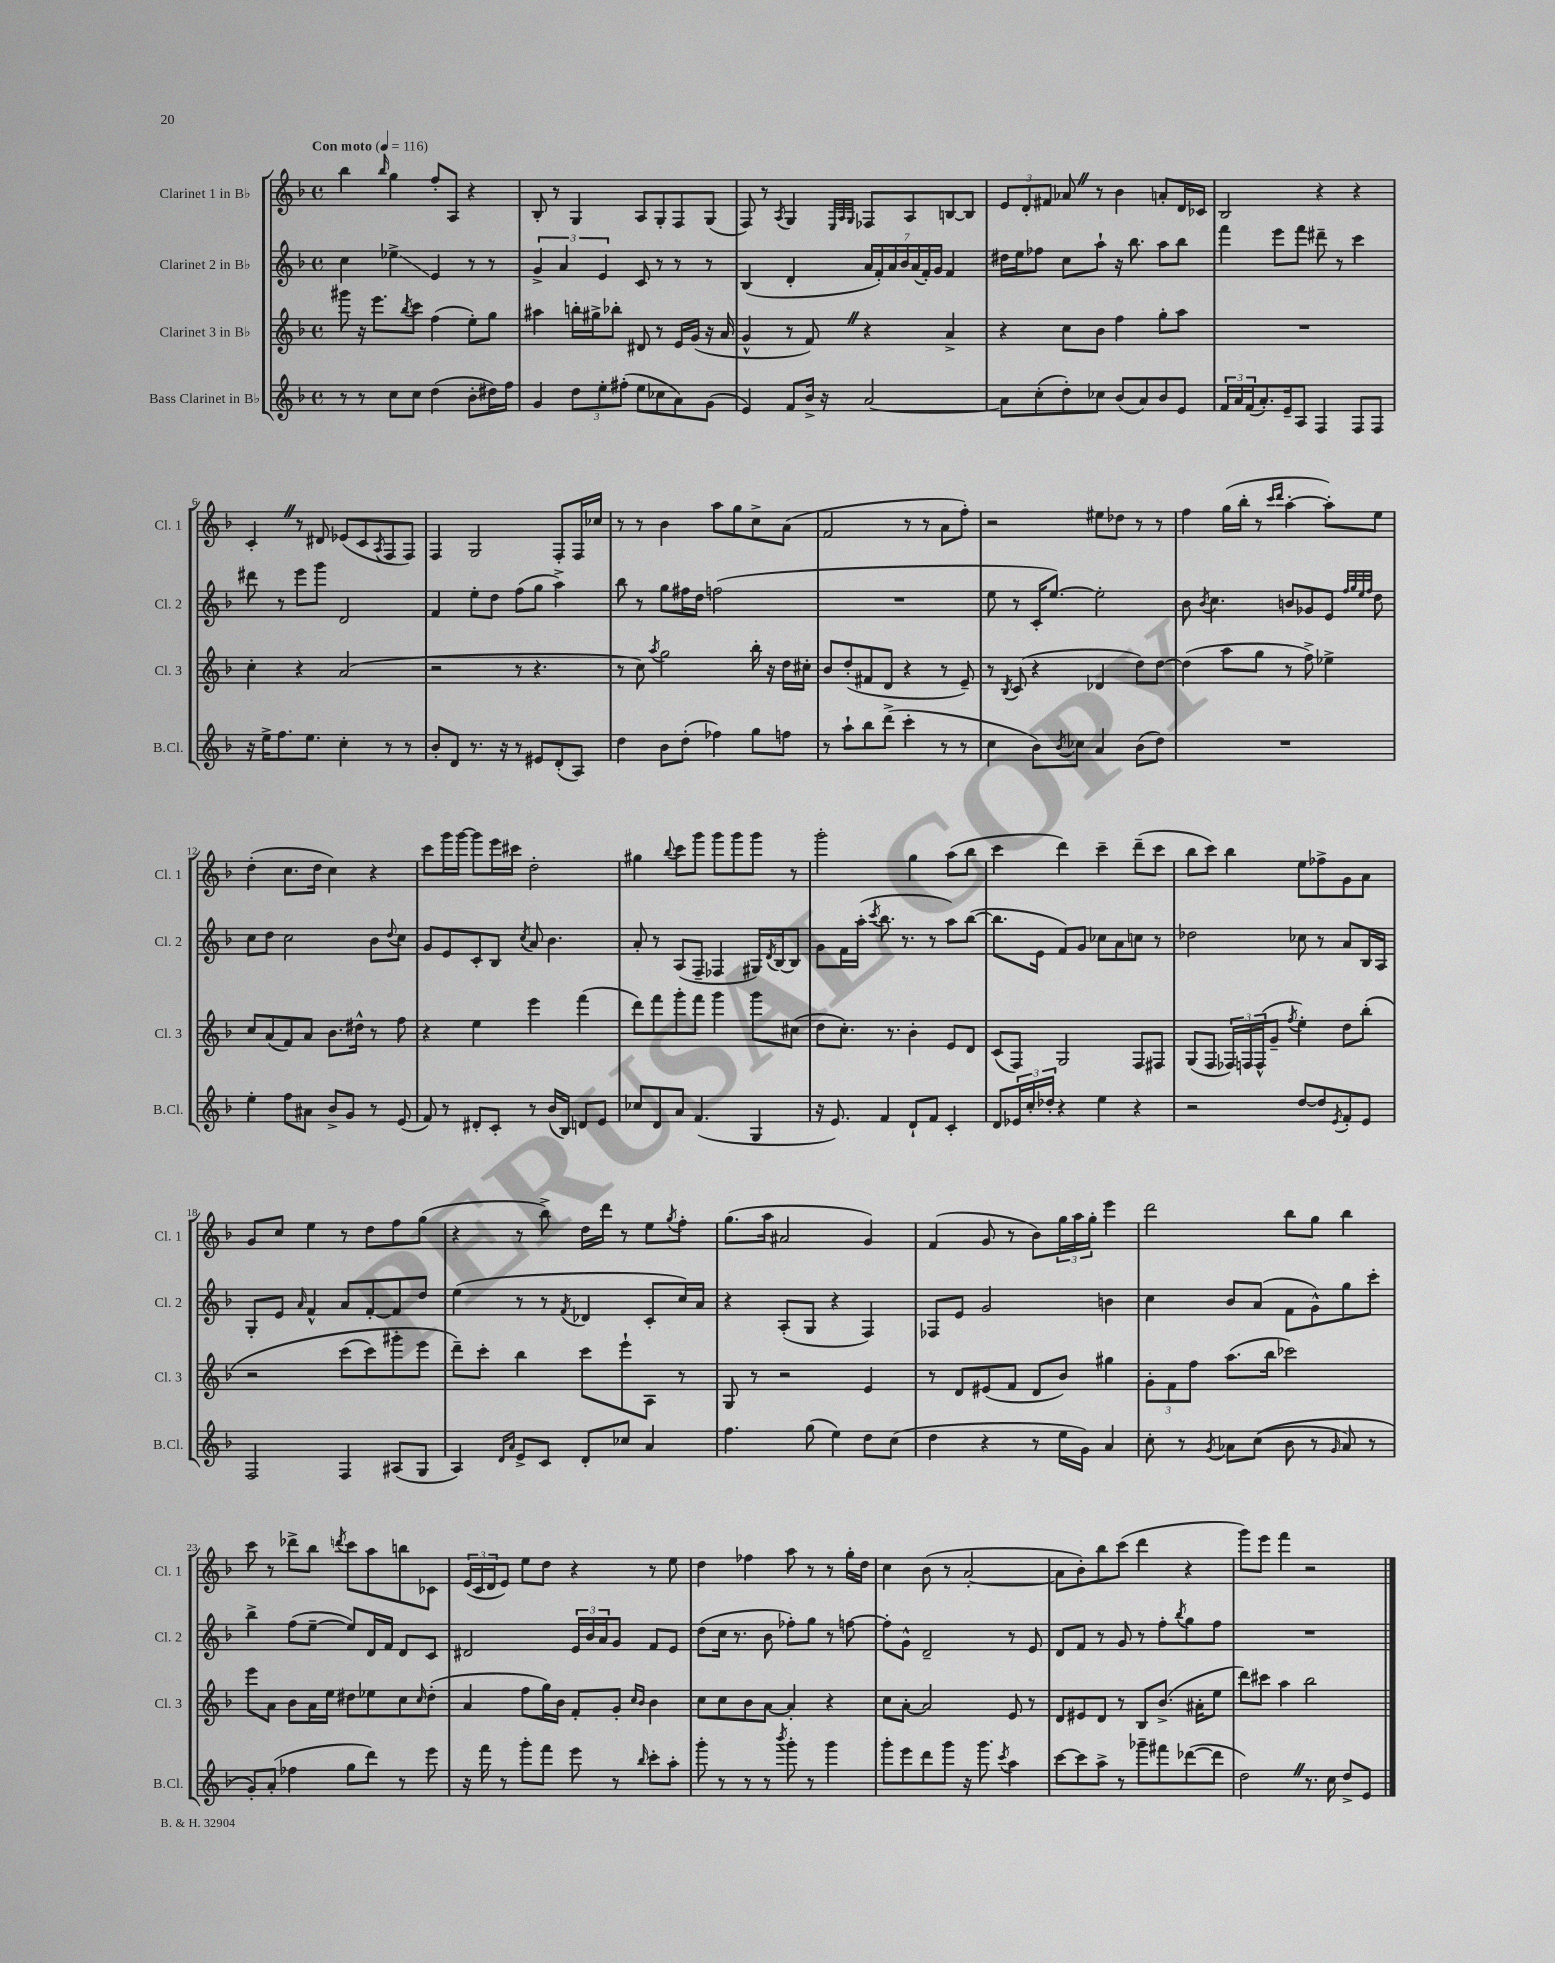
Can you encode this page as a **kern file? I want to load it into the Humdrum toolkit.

**kern	**kern	**kern	**kern
*staff4	*staff3	*staff2	*staff1
*clefG2	*clefG2	*clefG2	*clefG2
*k[b-]	*k[b-]	*k[b-]	*k[b-]
*M4/4	*M4/4	*M4/4	*M4/4
*met(c)	*met(c)	*met(c)	*met(c)
*MM116	*MM116	*MM116	*MM116
8r	8ggg#\	4cc\	4bb-\
8r	16r	.	.
.	8.eee\L	.	.
.	.	.	16qqbb-/
8cc\L	.	4ee-^\	4gg\
.	8qbb-/	.	.
8cc\J	8ccc\J	.	.
(4dd\	(4ff\	4e/	8ff'/L
.	.	.	8A/J
8b-'\L	8ee'\L)	8r	4r
16dd#\L)	8gg\J	8r	.
16ff\JJ	.	.	.
=	=	=	=
4g/	4aa#\	6g^/	8B-'/
.	.	.	8r
.	.	6a/	.
12dd\L	16bb'\LL	.	4G/
.	16gg#^\J	.	.
12ee'\	.	6e/	.
.	8bb-'\J	.	.
(12ff#'\J	.	.	.
8ee\L	8d#/	8c/	8A/L
8cc-\	8r	8r	8G'/
8a\)	16e/LL	8r	8F/
.	(16g/JJ	.	.
(8g\J	16r	8r	(8G/J
.	16a/	.	.
=	=	=	=
4e/)	4g^^/	(4B-/	8F/)
.	.	.	8r
.	.	.	8qA/
8f/L	8r	4d'/	4G/
16b-^/Jk	8f/)	.	.
16r	.	.	.
.	.	.	32qqE/LLL
.	.	.	32qqA/
.	.	.	32qqG/JJJ
[2a/	4r	28a/LL	8F-/L
.	.	28f'/)	.
.	.	28a/	.
.	.	28b-/	.
.	.	.	8A/
.	.	(28a/	.
.	.	28f'/)	.
.	.	28g/JJ	.
.	4a^/	4f/	[8B/
.	.	.	8B/]J
=	=	=	=
8a\]L	4r	16dd#\LL	12e/L
.	.	16ee\J	.
.	.	.	12d'/
(8cc'\	.	8ff-\J	.
.	.	.	12f#/J
8dd'\)	8cc\L	8cc\L	8a-/
8cc-\J	8b-\J	8aa`\J	8r
(8b-/L	4ff\	16r	4b-\
.	.	8.bb-\	.
8a/)	.	.	.
8b-/	8gg'\L	8aa\L	8a'/L
8e/J	8aa\J	8bb-\J	16d/L
.	.	.	16c-/JJ
=	=	=	=
24f/LL	1r	4fff\	2B-/
24a/	.	.	.
(24f/J	.	.	.
8.a'/)	.	.	.
.	.	8eee\L	.
16e~/k	.	.	.
8A/J	.	8fff\J	.
4F/	.	8ddd#~\	4r
.	.	8r	.
8F/L	.	4ccc\	4r
8F/J	.	.	.
=	=	=	=
16r	4cc'\	8ddd#\	4c'/
16ee^\LK	.	.	.
8.ff\	.	8r	.
.	4r	8eee\L	8r
8.ee\J	.	.	.
.	.	8ggg\J	8d#/
4cc'\	(2a/	2d/	(8e-/L
.	.	.	8c/
.	.	.	8qA/
8r	.	.	8F/
8r	.	.	8F/J)
=	=	=	=
8b-'/L	2r	4f/	4F/
8d/J	.	.	.
8.r	.	8ee'\L	2G/
.	.	8dd\J	.
16r	.	.	.
8r	8r	(8ff\L	.
8e#/L	4.r	8gg\J	.
(8d'/	.	4aa^\)	8F'/L
8A/J)	.	.	16F/L
.	.	.	16cc-/JJ
=	=	=	=
4dd\	8r	8bb-\	8r
.	8cc\)	8r	8r
.	8qaa/	.	.
8b-\L	2gg\	8gg\L	4b-\
(8dd'\J	.	16ff#\L	.
.	.	16dd\JJ	.
4ff-\)	.	(2ff\	8aa\L
.	.	.	8gg\
8gg\L	16bb-'\	.	8cc^\
.	16r	.	.
8ff\J	16dd\LL	.	(8a\J
.	16cc#'\JJ	.	.
=	=	=	=
8r	8b-/L	1r	2f/
8aa`\L	(8dd'/	.	.
8bb-\	8f#/	.	.
(8ddd^\J	8d/J	.	.
4ccc'\	4r	.	8r
.	.	.	8r
8r	8r	.	8a\L
8r	8e~/)	.	8ff'\J)
=	=	=	=
4cc\	8r	8ee\	2r
.	8qB-/	.	.
.	(8c/	8r	.
8b-\L)	4r	16c'/LK	.
.	.	[8.ee/J)	.
8qb-/	.	.	.
8cc-\J	.	.	.
4a/	4d-/	2ee'\]	8ee#\L
.	.	.	8dd-\J
(8b-\L	8dd\L)	.	8r
8dd\J)	[8dd\J	.	8r
=	=	=	=
1r	(4dd\]	8b-\	4ff\
.	.	8qb-/	.
.	.	4.cc\	.
.	8aa\L	.	(16gg\LL
.	.	.	16bb-'\JJ
.	8gg\J	.	8r
.	.	.	16qqccc/LL
.	.	.	16qqddd/JJ
.	8r	8b/L	[4aa'\
.	8ff^\)	8g-/	.
.	4ee-^\	8e/J	8aa'\]L)
.	.	32qqff/LLL	.
.	.	32qqgg/	.
.	.	32qqee/	.
.	.	32qqff/JJJ	.
.	.	8dd\	8ee\J
=	=	=	=
4ee'\	8cc/L	8cc\L	(4dd'\
.	(8a/	8dd\J	.
8ff\L	8f/)	2cc\	8.cc\L
8a#\J	8a/J	.	.
.	.	.	16dd\Jk
8b-^/L	8.b-\L	.	4cc\)
8g/J	.	.	.
.	16dd#^^\Jk	.	.
8r	8r	8b-\L	4r
.	.	8qqdd/	.
(8e/	8ff\	8cc\J	.
=	=	=	=
8f/)	4r	8g/L	8ccc\L
8r	.	8e/	16ggg\L
.	.	.	[16ggg\JJ
8d#'/L	4ee\	8c'/	8ggg\]L
8c'/J	.	8B-/J	16eee\L
.	.	.	16ccc#\JJ
.	.	8qcc/	.
8r	4eee\	8a/	2dd'\
(16b-/LL	.	4.b-\	.
16B-/JJ)	.	.	.
8d/L	(4fff\	.	.
8e/J	.	.	.
=	=	=	=
8cc-/L	8ddd\L)	8a'/	4gg#\
8d/	8fff\	8r	.
.	.	.	8qqbb-/
8a/J	8ggg'\	(8A/L	8ccc\L
(4.f/	8fff\J	8F~/J	8ggg\J
.	4ggg\	4F-/	8ggg\L
.	.	.	8ggg\
4G/	8ggg\L	16G#/LL)	8ggg\J
.	.	8qd/	.
.	.	[16B-/J	.
.	(8cc#\J	8B-/]J	8r
=	=	=	=
16r	8dd\L	8g\L	2ggg'\
8.e/)	.	.	.
.	8.cc'\J)	16f\L	.
.	.	(16aa'\JJ	.
.	.	8qccc/	.
4f/	.	8.bb-\	.
.	8.r	.	.
.	.	8.r	.
8d`/L	4b-'\	.	4gg\
8f/J	.	8r	.
4c'/	8e/L	8aa\L)	(8aa\L
.	8d/J	([8bb-\J	8bb-\J
=	=	=	=
8d/L	(8c/L	8.bb-\]L	4ccc\
24e-/L	8F/J)	.	.
24cc'/	.	.	.
.	.	16e\Jk	.
24dd-'/JJ	.	.	.
4r	2G/	8f/L)	4ddd\)
.	.	8g/J	.
4ee\	.	8cc-\L	4ccc~\
.	.	8a\	.
4r	8F/L	8cc\J	(8ddd~\L
.	8F#/J	8r	8ccc\J
=	=	=	=
2r	(8G/L	2dd-\	8bb-\L
.	8F/J	.	8ccc\J)
.	24F-/LL)	.	4bb-\
.	24F/	.	.
.	(24F^^/J	.	.
.	8g~/J	.	.
.	8qff/	.	.
[8dd/L	4ee'\)	8cc-\	8ee\L
8dd/]	.	8r	8ff-^\
8qe/	.	.	.
8f'/	8dd\L	8a/L	8g\
8e/J	&(8bb-'\J	16B-/L	8a\J
.	.	16A/JJ	.
=	=	=	=
2F/	2r	8G'/L	8g/L
.	.	8e/J	8cc/J
.	.	16qqa/	.
.	.	4f^^/	4ee\
4F/	(8ccc\L	8a/L	8r
.	8ccc\)	[8f'/	8dd\L
(8A#/L	8ggg#'\	8f/]	8ff\
8G/J	8eee\J	8dd/J	(8gg\J
=	=	=	=
4A/)	8ddd~\L&)	(4ee\	4r
.	8ccc'\J	.	.
16qqd/LL	.	.	.
16qqa/JJ	.	.	.
8e^/L	4bb-\	8r	8r
8c/J	.	8r	8bb-^\)
.	.	8qf/	.
8d'/L	8ccc\L	4d-/	16dd\LL
.	.	.	16ddd\JJ
8cc-/J	8eee`\	.	8r
4a/	8A\J	8c'/L	8ee\L
.	.	.	8qgg/
.	8r	16cc/L)	8ff'\J
.	.	16a/JJ	.
=	=	=	=
4.ff\	8G/	4r	(8.gg\L
.	8r	.	.
.	.	.	16aa\Jk
.	2r	(8A'/L	2a#/
(8gg\	.	8G/J	.
4ee\)	.	4r	.
8dd\L	4e/	4F/)	4g/)
(8cc\J	.	.	.
=	=	=	=
4dd\	8r	8F-/L	(4f/
.	8d/L	8e/J	.
4r	(8e#/	2g/	8g/
.	8f/J	.	8r
8r	8d/L	.	8b-\L)
16ee\LL	8b-/J)	.	24gg\L
.	.	.	24aa\
16g\JJ)	.	.	.
.	.	.	24gg'\JJ
4a/	4gg#\	4b\	4eee\
=	=	=	=
8cc'\	12g'\L	4cc\	2ddd\
.	12f\	.	.
8r	.	.	.
.	12ff\J	.	.
8qg/	.	.	.
8a-\L	(8.aa\L	8b-/L	.
&((8cc\J	.	(8a/J	.
.	16bb-\Jk	.	.
8b-\	2ccc-\)	8f\L	8bb-\L
8r	.	8g^^\)	8gg\J
16qqg/	.	.	.
8a-/)	.	8gg\	4bb-\
8r	.	8ccc'\J	.
=	=	=	=
8g'/L&)	8eee\L	4bb-^\	8ccc\
(8a'/J	8a\J	.	8r
4ff-\	8b-\L	(8ff\L	8ddd-^\L
.	16a\L	[8ee~\J	8bb-\J
.	16ee\JJ	.	.
.	.	.	8qddd/
8gg\L	8dd#\L	8ee/]L)	8ccc\L
8ddd\J)	8ee-\	16d/L	8aa\
.	.	16f/JJ	.
8r	8cc\	8d/L	8bb\
.	16qqcc/	.	.
8eee\	(8dd#'\J	8c/J	8c-\J
=	=	=	=
16r	4a/	2d#/	(24e/LL
.	.	.	24c/
16fff\	.	.	.
.	.	.	24d/J
8r	.	.	8e/J)
8ggg'\L	8ff\L	.	8ee\L
8fff\J	16gg\L)	.	8dd\J
.	16b-\JJ	.	.
8eee\	8f'/L	24e/LL	4r
.	.	24b-/	.
.	.	24a/J	.
8r	8g'/J	8g/J	.
.	16qqcc/LL	.	.
16qqbb-/	16qqb-/JJ	.	.
8ccc'\L	4b-\	8f/L	8r
8aa'\J	.	8e/J	8ee\
=	=	=	=
8ggg'\	8cc\L	(8dd\L	4dd\
8r	8cc\	16cc\Jk	.
.	.	8.r	.
8r	8b-\	.	4ff-\
8r	[8a\J	8b-\	.
8qbbb-/	.	.	.
8ggg'\	4a'/]	8ff-'\L)	8aa\
8r	.	8gg\J	8r
4ggg\	4r	8r	8r
.	.	[8ff\	16gg'\LL
.	.	.	16dd\JJ
=	=	=	=
8ggg'\L	8cc\L	8ff'\]L	4cc\
8eee\	[8a'\J	8g^^\J	.
8ddd\	2a/]	2d~/	(8b-\
8ggg\J	.	.	8r
16r	.	.	[2a'/
8.ggg\	.	.	.
8qccc/	.	.	.
4aa\	8e/	8r	.
.	8r	8e/	.
=	=	=	=
[8ccc\L	8d/L	8d/L	8a\]L
8ccc\]	8e#/	8f/J	8b-'\)
8aa^\J	8d/J	8r	8bb-\
8r	8r	8g/	(8ccc\J
8ggg-~\L	8B-/L	8r	4ddd\
8fff#\	(8.b-^/J	8ff'\L	.
.	.	8qbb-/	.
([8ddd-\	.	8gg\	4r
.	16a#'\LK	.	.
8ddd-\]J	8ee\J	8ff\J	.
=	=	=	=
2dd\)	8ddd\L)	1r	8ggg\L)
.	8ccc#\J	.	8eee\J
.	4aa\	.	4fff\
8.r	2bb-\	.	2r
16cc\	.	.	.
8dd^/L	.	.	.
8e/J	.	.	.
==	==	==	==
*-	*-	*-	*-
